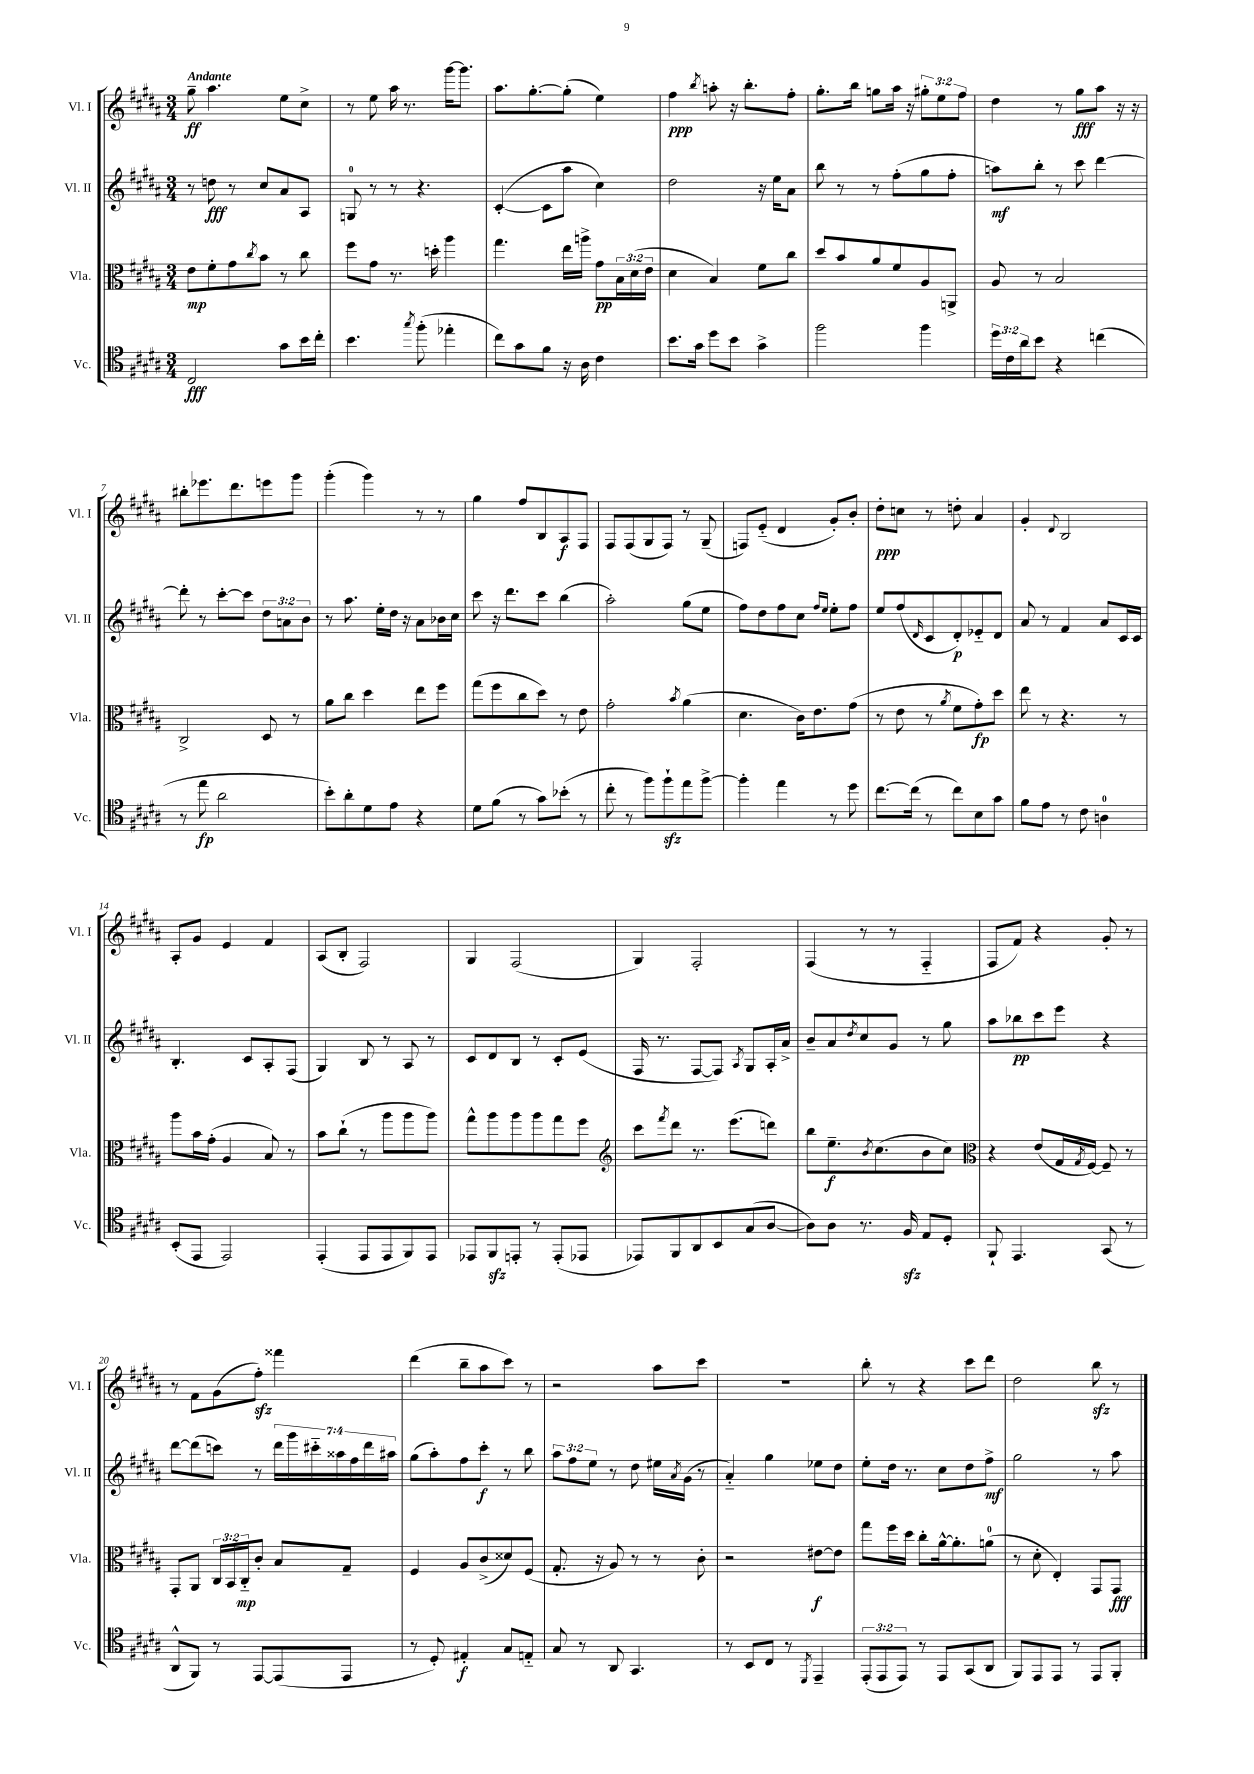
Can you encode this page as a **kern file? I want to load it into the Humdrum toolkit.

**kern	**kern	**kern	**kern
*staff4	*staff3	*staff2	*staff1
*clefC4	*clefC3	*clefG2	*clefG2
*k[f#c#g#d#a#]	*k[f#c#g#d#a#]	*k[f#c#g#d#a#]	*k[f#c#g#d#a#]
*M3/4	*M3/4	*M3/4	*M3/4
2C#/	8e\L	8r	8gg#~\
.	8f#'\	8dd\	4.aa#\
.	8g#\	8r	.
.	8qcc#/	.	.
.	8b\J	8cc#/L	.
8g#\L	8r	8a#/	8ee\L
16b\L	8cc#\	8A#/J	8cc#^\J
16cc#'\JJ	.	.	.
=	=	=	=
4.b\	8ff#\L	8G/	8r
.	8g#\J	8r	8ee\
.	8.r	8r	16aa#\
.	.	.	8.r
8qgg#/	.	.	.
(8ff#'\	.	4.r	.
.	16dd'\	.	.
4ee-'\	4aa#\	.	[16ggg#\LK
.	.	.	8.ggg#\]J
=	=	=	=
8cc#\L)	4.gg#\	([4c#'/	8.aa#\L
8g#\	.	.	.
.	.	.	[8.gg#'\
8f#\J	.	8c#\]L	.
16r	16ee\LL	8aa#\J	(8gg#'\]J
16A#\	16aa^\JJ	.	.
4c#\	8g#\L	4cc#\)	4ee\)
.	24B\L	.	.
.	(24d#\	.	.
.	24e\JJ	.	.
=	=	=	=
8.b\L	4d#\	2dd#\	4ff#\
16g#\Jk	.	.	.
.	.	.	8qbb/
8dd#\L	4B/)	.	8aa'\
8b\J	.	.	16r
.	.	.	8.bb'\L
4g#^\	8f#\L	16r	.
.	.	16ee\LK	.
.	8cc#\J	8a#\J	8ff#'\J
=	=	=	=
2ff#\	8dd#/L	8bb\	8.gg#'\L
.	8b/	8r	.
.	.	.	16bb\Jk
.	8a#/	8r	8gg\L
.	8f#/	(8ff#'\L	16aa#\Jk
.	.	.	16r
4ff#\	8A#/	8gg#\	12gg#'\L
.	.	.	12ee\
.	8AA^/J	8ff#'\J	.
.	.	.	12ff#\J
=	=	=	=
24dd#\LL	8A#/	8aa\L)	4dd#\
24c#\	.	.	.
24a#\J	.	.	.
8b\J	8r	8bb'\J	.
4r	2B/	8r	8r
.	.	8ccc#\	8gg#\L
(4cc\	.	[4ddd#\	8aa#\J
.	.	.	16r
.	.	.	16r
=	=	=	=
8r	2C#^/	8ddd#'\]	8bb#'\L
8ee\	.	8r	8.eee-\
2a#\	.	[8ccc#'\L	.
.	.	.	8.ddd#\
.	.	8ccc#\]J	.
.	8D#/	12dd#\L	8eee\
.	.	12a\	.
.	8r	.	8ggg#\J
.	.	12b\J	.
=	=	=	=
8b'\L)	8a#\L	8r	(4ggg#'\
8a#'\	8cc#\J	8.aa#\	.
8d#\	4dd#\	.	4ggg#\)
.	.	16ee'\LL	.
8e\J	.	16dd#\JJ	.
.	.	16r	.
4r	8ee\L	8a#\L	8r
.	8ff#\J	16b-\L	8r
.	.	16cc#\JJ	.
=	=	=	=
8d#\L	(8gg#\L	8ccc#\	4gg#\
(8f#\J	8ff#\	16r	.
.	.	8.ddd#\L	.
8r	8cc#\	.	8ff#/L
8g#\L)	8dd#\J)	8ccc#\J	8B/
(8b-'\J	8r	(4bb\	8A#/
8r	8e\	.	8F#/J
=	=	=	=
8cc#'\	2g#'\	2aa#'\)	8F#/L
8r	.	.	(8F#/
8ff#\L)	.	.	8G#/
8ff#`\	.	.	8F#/J)
.	8qb/	.	.
8ee\	(4a#\	(8gg#\L	8r
[8ff#^\J	.	8ee\J	(8G#~/
=	=	=	=
4ff#'\]	4.d#\	8ff#\L)	8F/L)
.	.	8dd#\	(8e'~/J
4ee\	.	8ff#\	4d#/
.	16c#\LK)	8cc#\J	.
.	8.e\	.	.
.	.	16qqff#/LL	.
.	.	16qqee/JJ	.
8r	.	8ee'\L	8g#'/L)
8dd#\	(8g#\J	8ff#\J	8b'/J
=	=	=	=
[8.cc#\L	8r	8ee/L	8dd#'\L
.	8e\	(8ff#/	8cc\J
(16cc#\]Jk	.	.	.
.	.	16qqd#/	.
8r	8r	8c#/	8r
.	8qa#/	.	.
8cc#\L)	8f#\L	8d#'/)	8dd'\
8B\	8g#'\)	8e-'~/	4a#/
8g#\J	8dd#\J	8d#/J	.
=	=	=	=
8f#\L	8ee\	8a#/	4g#'/
8e\J	8r	8r	.
.	.	.	8qqd#/
8r	4.r	4f#/	2B/
8c#\	.	.	.
4A\	.	8a#/L	.
.	8r	16c#/L	.
.	.	16c#/JJ	.
=	=	=	=
(8BB'/L	8aa#\L	4.B'/	8A#'/L
8EE/J	16b\L	.	8g#/J
.	(16g#'\JJ	.	.
2EE/)	4A#/	.	4e/
.	.	8c#/L	.
.	8B/)	8A#'/	4f#/
.	8r	(8F#/J	.
=	=	=	=
(4EE'/	8b\L	4G#/)	(8A#/L
.	(8cc#`\J	.	8B'/J
8EE/L	8r	8B/	2F#/)
8EE/	8aa#\L	8r	.
8FF#/)	8aa#\	8A#/	.
8EE/J	8aa#\J)	8r	.
=	=	=	=
8EE-/L	8gg#^^\L	8c#/L	4G#/
8FF#/	8aa#\	8d#/	.
8EE'/J	8aa#\	8B/J	(2F#/
8r	8aa#\	8r	.
(8EE'/L	8gg#\	8c#'/L	.
8EE-/J	8ff#\J	(8e/J	.
=	=	=	=
*	*clefG2	*	*
8EE-/L)	8ccc#\L	16F#/	4G#/)
.	.	8.r	.
.	8qfff#/	.	.
8FF#/	8ddd#\J	.	.
8AA#/	8.r	[8F#/L	2F#'/
8BB/	.	8F#/]J)	.
.	(8.eee\L	.	.
.	.	8qA#/	.
(8G#/	.	8G#/L	.
[8A#/J	8ddd\J)	16A#'/L	.
.	.	16a#^/JJ	.
=	=	=	=
8A#\]L)	8bb\L	8b~/L	(4F#/
8A#\J	8.ee~\	8a#/	.
.	.	8qdd#/	.
8.r	.	8cc#/	8r
.	8qb/	.	.
.	(8.cc#\	.	.
.	.	8g#/J	8r
16F#/	.	.	.
8E/L	8b\	8r	4F#'~/
8D#'/J	8cc#\J)	8gg#\	.
=	=	=	=
*	*clefC3	*	*
8FF#`/	4r	8aa#\L	8F#/L
4.EE/	.	8bb-\	8f#/J)
.	(8e/L	8ccc#\	4r
.	16G#/L	8eee\J	.
.	8qG#/	.	.
.	[16F#/JJ)	.	.
(8GG#/	8F#~/]	4r	8g#'/
8r	8r	.	8r
=	=	=	=
8AA#^^/L	8GG#'/L	[8ddd#\L	8r
8FF#/J)	8AA#/J	(8ddd#\]	8f#\L
8r	24C#/LL	8ccc\J)	(8g#\
.	24BB/	.	.
.	24C#'~/J	.	.
[8EE/L	8c#'/J	8r	8ff#'\J)
(8EE/]	8B/L	28ddd#\LL	4fff##\
.	.	28ggg#\	.
.	.	28ccc#'~\	.
.	.	28aa##\	.
8EE/J	8G#~/J	.	.
.	.	28ff#\	.
.	.	28ddd#\	.
.	.	28aa#\JJ	.
=	=	=	=
8r	4F#/	(8gg#\L	(4ddd#\
8D#'/)	.	8aa#'\)	.
4E#'/	8A#/L	8ff#\	8bb~\L
.	(8c#^/	8ccc#'\J	8aa#\
8G#/L	8d##/)	8r	8ccc#\J)
8E'~/J	(8F#/J	8bb\	8r
=	=	=	=
8G#/	8.G#'/	12aa#\L	2r
.	.	12ff#\	.
8r	.	.	.
.	.	12ee\J	.
.	16r	.	.
8AA#/	8A#/)	8r	.
4.GG#/	8r	8dd#\	.
.	8r	16ee#\LL	8aa#\L
.	.	8qa#/	.
.	.	(16g#\JJ	.
.	8c#'\	8r	8ccc#\J
=	=	=	=
8r	2r	4a#'~/)	2.r
8BB/L	.	.	.
8C#/J	.	4gg#\	.
8r	.	.	.
8qDD#/	.	.	.
4EE~/	[8e#\L	8ee-\L	.
.	8e#\]J	8dd#\J	.
=	=	=	=
(12EE'/L	8gg#\L	8ee'\L	8bb'\
12EE/	.	.	.
.	16ff#\L	16dd#\Jk	8r
12EE/J)	.	.	.
.	16dd#\JJ	8.r	.
8r	8cc#'\L	.	4r
8EE/L	[16a#^^\k	8cc#\L	.
.	8.a#'\]	.	.
(8GG#/	.	8dd#\	8ccc#\L
8AA#/J	(8a\J	8ff#^\J	8ddd#\J
=	=	=	=
8FF#/L)	8r	2gg#\	2dd#\
8EE/	8d#'\	.	.
8EE/J	4E'/)	.	.
8r	.	.	.
8EE/L	8GG#/L	8r	8bb\
8FF#'/J	8GG#/J	8aa#\	8r
==	==	==	==
*-	*-	*-	*-
